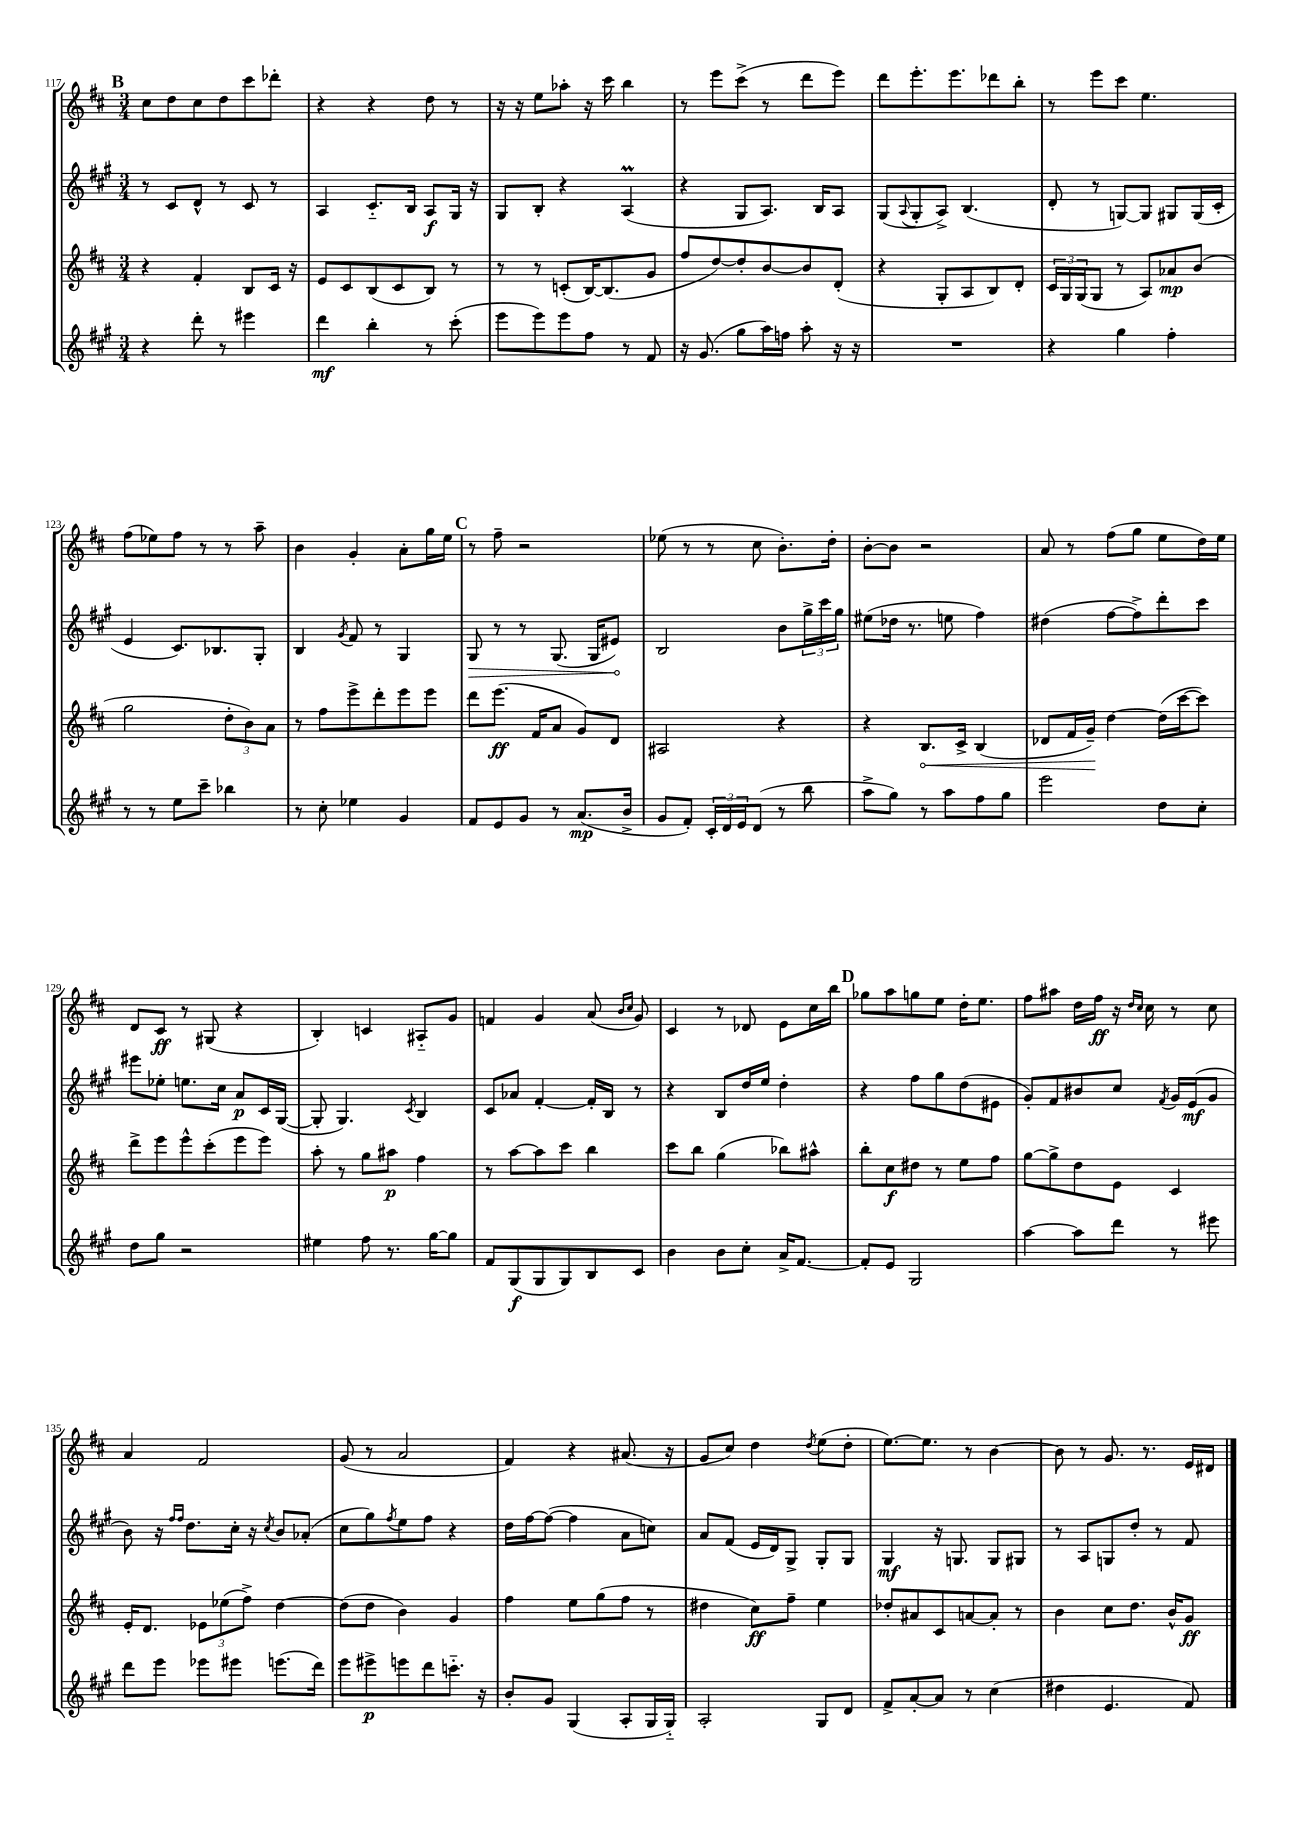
<<
\new StaffGroup <<
\new Staff = "s0" {
    \clef treble \key d \major \numericTimeSignature \time 3/4
    \mark \markup { \bold "B" } cis''8 d''8 cis''8 d''8 cis'''8 des'''8-. |
    r4 r4 d''8 r8 |
    r16 r16 e''8 aes''8-. r16 cis'''16 b''4 |
    r8 e'''8 cis'''8->( r8 d'''8 e'''8) |
    d'''8 e'''8.-. e'''8. des'''8 b''8-. |
    r8 e'''8 cis'''8 e''4. |
    fis''8( ees''8) fis''8 r8 r8 a''8-- |
    b'4 g'4-. a'8-. g''16 e''16 |
    \mark \markup { \bold "C" } r8 fis''8-- r2 |
    ees''8( r8 r8 cis''8 b'8.-.) d''16-. |
    b'8~-. b'8 r2 |
    a'8 r8 fis''8( g''8 e''8 d''16) e''16 |
    d'8 cis'8\ff r8 gis8( r4 |
    b4-.) c'4 ais8-_ g'8 |
    f'4 g'4 a'8( \grace { b'16 cis''16 } g'8) |
    cis'4 r8 des'8 e'8 cis''16 b''16 |
    \mark \markup { \bold "D" } ges''8 a''8 g''8 e''8 d''16-. e''8. |
    fis''8 ais''8 d''16 fis''16\ff r16 \grace { d''16 cis''16 } cis''16 r8 cis''8 |
    a'4 fis'2 |
    g'8( r8 a'2 |
    fis'4) r4 ais'8.( r16 |
    g'8 cis''8) d''4 \acciaccatura { d''8 } e''8( d''8-. |
    e''8.~) e''8. r8 b'4~ |
    b'8 r8 g'8. r8. e'16 dis'16 \bar "|." |
}
\new Staff = "s1" {
    \clef treble \key a \major \numericTimeSignature \time 3/4
    \mark \markup { \bold "B" } r8 cis'8 d'8-^ r8 cis'8 r8 |
    a4 cis'8.-_ b16 a8\f gis16 r16 |
    gis8 b8-. r4 a4\prall( |
    r4 gis8 a8.) b16 a8 |
    gis8( \appoggiatura { a8 } gis8-. a8->) b4.( |
    d'8-. r8 g8~) g8 gis8 gis16( cis'16-. |
    e'4 cis'8.) bes8. gis8-. |
    b4 \acciaccatura { gis'8 } fis'8 r8 gis4 |
    \mark \markup { \bold "C" } \once \override Hairpin.circled-tip = ##t gis8\> r8 r8 gis8.( gis16 eis'8\!) |
    b2 b'8 \tuplet 3/2 { gis''16-> cis'''16 gis''16 } |
    eis''8( des''16 r8. e''8 fis''4) |
    dis''4( fis''8~ fis''8->) d'''8-. cis'''8 |
    eis'''8 ees''8-. e''8. cis''16 a'8\p cis'16 gis16~( |
    gis8-. gis4.) \acciaccatura { cis'8 } b4 |
    cis'8 aes'8 fis'4~-. fis'16-. b16 r8 |
    r4 b8 d''16 e''16 d''4-. |
    \mark \markup { \bold "D" } r4 fis''8 gis''8 d''8( eis'8 |
    gis'8-.) fis'8 bis'8 cis''8 \acciaccatura { fis'8 } gis'16 e'16\mf( gis'8 |
    b'8) r16 \grace { fis''16 fis''16 } d''8. cis''16-. r16 \acciaccatura { cis''8 } b'8 aes'8-.( |
    cis''8 gis''8) \acciaccatura { fis''8 } e''8 fis''8 r4 |
    d''16 fis''16~ fis''8~( fis''4 a'8 c''8) |
    a'8 fis'8( e'16 d'16) gis8-> gis8-. gis8 |
    gis4\mf r16 g8. g8 gis8 |
    r8 a8 g8 d''8-. r8 fis'8 \bar "|." |
}
\new Staff = "s2" {
    \clef treble \key d \major \numericTimeSignature \time 3/4
    \mark \markup { \bold "B" } r4 fis'4-. b8 cis'16 r16 |
    e'8 cis'8 b8( cis'8 b8) r8 |
    r8 r8 c'8-.( b16~) b8.( g'8 |
    fis''8 d''8~) d''8-. b'8~ b'8 d'8-.( |
    r4 g8-. a8 b8) d'8-. |
    \tuplet 3/2 { cis'16 g16 g16( } g8 r8 a8) aes'8\mp b'8( |
    g''2 \tuplet 3/2 { d''8-. b'8) a'8 } |
    r8 fis''8 e'''8-> d'''8-. e'''8 e'''8 |
    \mark \markup { \bold "C" } d'''8 e'''8.\ff( fis'16 a'8 g'8) d'8 |
    ais2 r4 |
    r4 \once \override Hairpin.circled-tip = ##t b8.\< cis'16-> b4( |
    des'8 fis'16 g'16--\!) d''4~ d''16( cis'''16~ cis'''8) |
    d'''8-> e'''8 e'''8-^ cis'''8-.( e'''8 e'''8) |
    a''8-. r8 g''8 ais''8\p fis''4 |
    r8 a''8~ a''8 cis'''8 b''4 |
    cis'''8 b''8 g''4( bes''8) ais''8-^ |
    \mark \markup { \bold "D" } b''8-. cis''8\f dis''8 r8 e''8 fis''8 |
    g''8~ g''8-> d''8 e'8 cis'4 |
    e'16-. d'8. \tuplet 3/2 { ees'8 ees''8( fis''8->) } d''4~ |
    d''8( d''8 b'4) g'4 |
    fis''4 e''8 g''8( fis''8 r8 |
    dis''4 cis''8\ff) fis''8-- e''4 |
    des''8-. ais'8 cis'8 a'8~ a'8-. r8 |
    b'4 cis''8 d''8. b'16-^ g'8\ff \bar "|." |
}
\new Staff = "s3" {
    \clef treble \key a \major \numericTimeSignature \time 3/4
    \mark \markup { \bold "B" } r4 d'''8-. r8 eis'''4 |
    d'''4\mf b''4-. r8 cis'''8-.( |
    e'''8 e'''8) e'''8 fis''8 r8 fis'8 |
    r16 gis'8.( gis''8 a''16) f''16 a''8-. r16 r16 |
    R2. |
    r4 gis''4 fis''4-. |
    r8 r8 e''8 cis'''8-- bes''4 |
    r8 cis''8-. ees''4 gis'4 |
    \mark \markup { \bold "C" } fis'8 e'8 gis'8 r8 a'8.\mp( b'16-> |
    gis'8 fis'8-.) \tuplet 3/2 { cis'16-. d'16 e'16 } d'8( r8 b''8 |
    a''8-> gis''8) r8 a''8 fis''8 gis''8 |
    e'''2 d''8 cis''8-. |
    d''8 gis''8 r2 |
    eis''4 fis''8 r8. gis''16~ gis''8 |
    fis'8 gis8\f( gis8 gis8) b8 cis'8 |
    b'4 b'8 cis''8-. a'16-> fis'8.~ |
    \mark \markup { \bold "D" } fis'8-. e'8 gis2 |
    a''4~ a''8 d'''8 r8 eis'''8 |
    d'''8 e'''8 ees'''8 eis'''8 e'''8.( d'''16) |
    e'''8 eis'''8->\p e'''8 d'''8 c'''8.-_ r16 |
    b'8-. gis'8 gis4( a8-. gis16 gis16-_) |
    a2-. gis8 d'8 |
    fis'8-> a'8~-. a'8 r8 cis''4( |
    dis''4 e'4. fis'8) \bar "|." |
}
>>
>>
\layout { \context { \Score currentBarNumber = #117 } }
